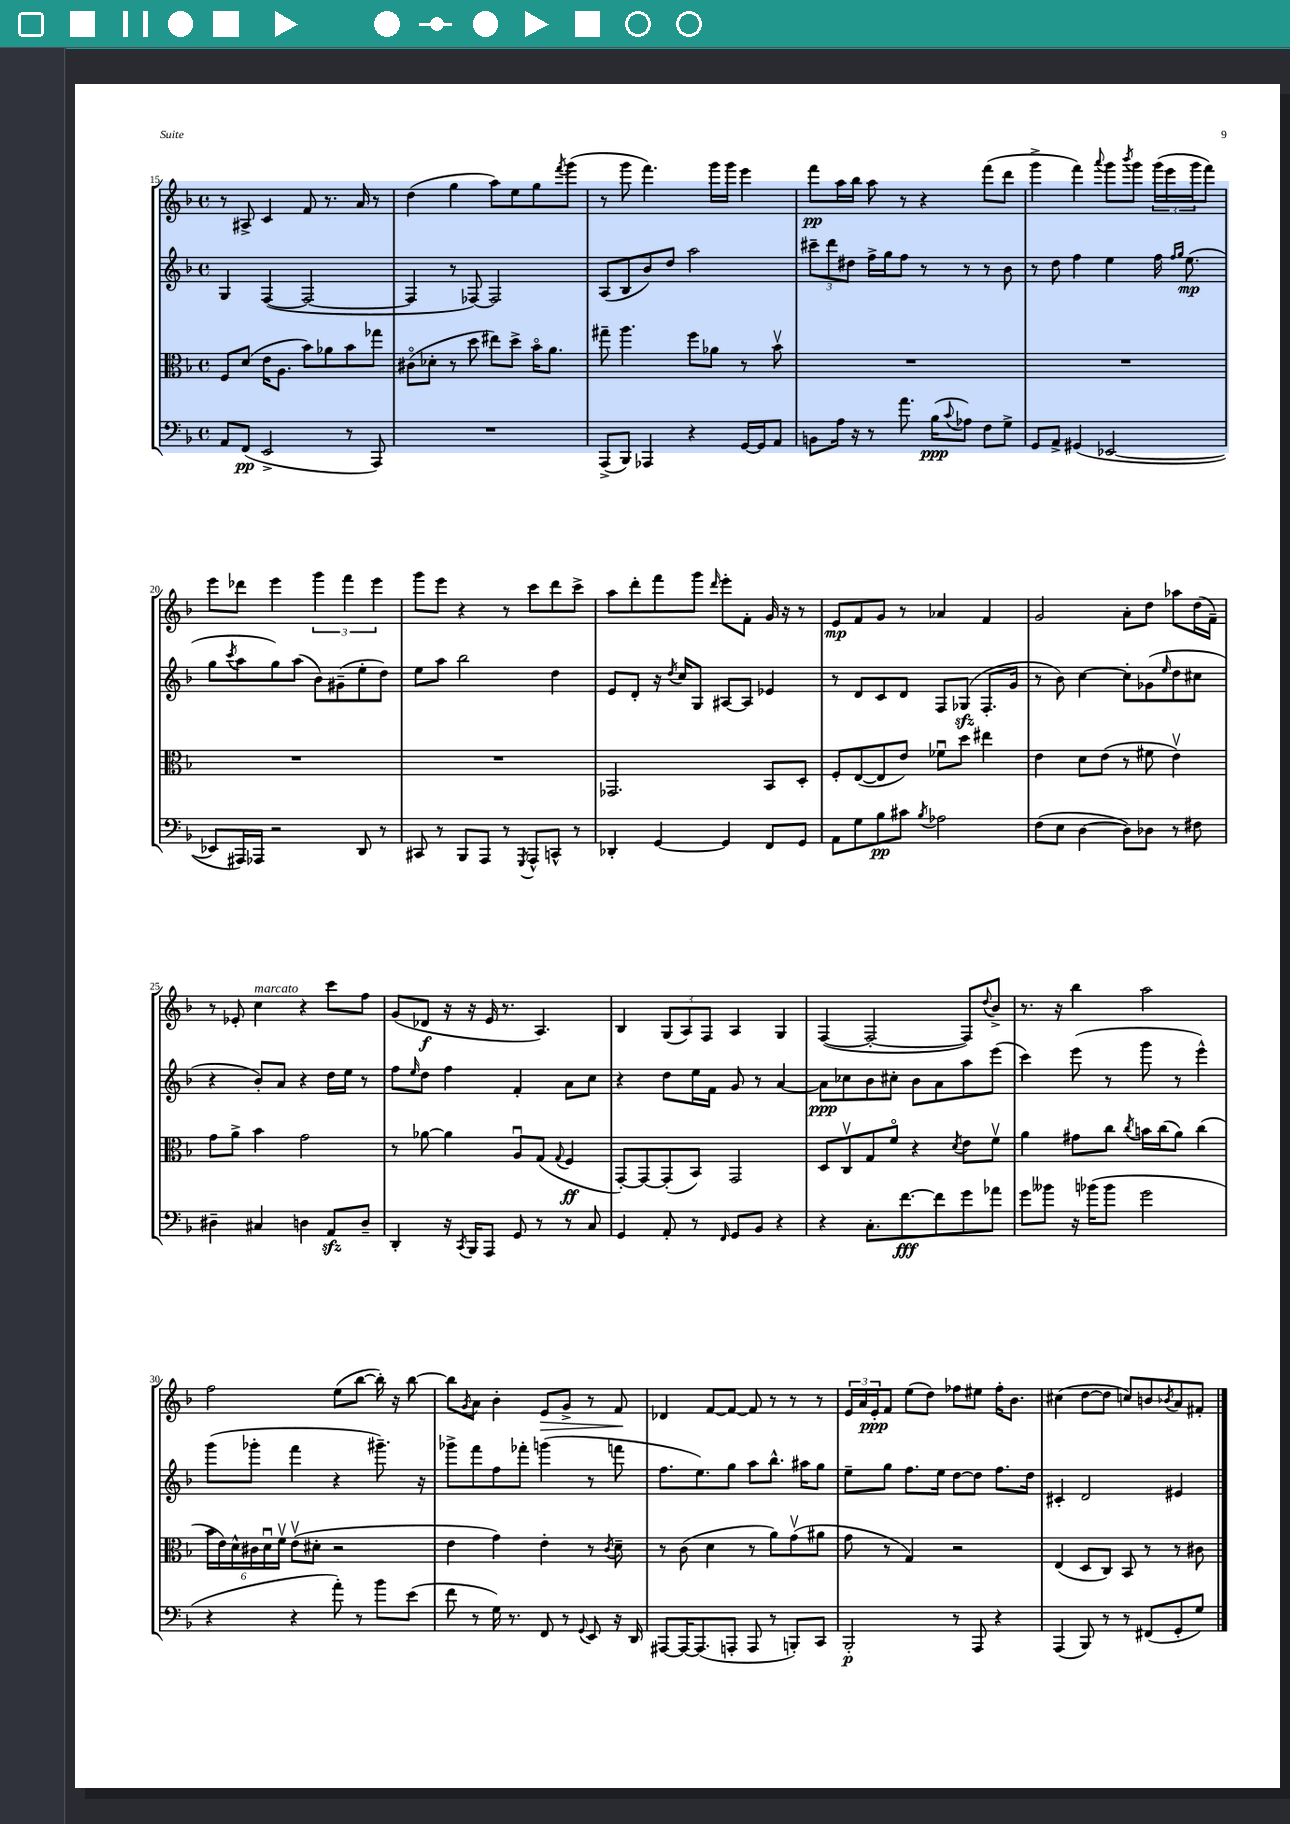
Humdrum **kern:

**kern	**dynam	**kern	**dynam	**kern	**dynam	**kern	**dynam
*part4	*part4	*part3	*part3	*part2	*part2	*part1	*part1
*staff4	*staff4	*staff3	*staff3	*staff2	*staff2	*staff1	*staff1
*clefF4	*	*clefC3	*	*clefG2	*	*clefG2	*
*k[b-]	*	*k[b-]	*	*k[b-]	*	*k[b-]	*
*M4/4	*	*M4/4	*	*M4/4	*	*M4/4	*
*met(c)	*	*met(c)	*	*met(c)	*	*met(c)	*
=15	=15	=15	=15	=15	=15	=15	=15
8AA/L	.	8F/L	.	4G/	.	8r	.
(8FF/J	pp	(8d/J	.	.	.	8A#X^/	.
2EE^/	.	16e\KL	.	([4F/	.	4c/	.
.	.	8.A\J	.	.	.	.	.
.	.	8b-\L)	.	2F/_	.	8f/	.
.	.	8a-X\	.	.	.	8.r	.
8r	.	8b-\	.	.	.	.	.
.	.	.	.	.	.	16a/	.
8AAA/)	.	8gg-X\J	.	.	.	8r	.
=16	=16	=16	=16	=16	=16	=16	=16
1r	.	(8c#X\L	.	4F/]	.	(4dd\	.
.	.	8d-X'\J	.	.	.	.	.
.	.	8r	.	8r	.	4gg\	.
.	.	8dd\	.	[8F-X/)	.	.	.
.	.	8ee#X\L)	.	2F-/]	.	8aa\L)	.
.	.	8dd^\J	.	.	.	8ee\	.
.	.	16b-\KL	.	.	.	8gg\	.
.	.	8.a\J	.	.	.	.	.
.	.	.	.	.	.	8qfff/	.
.	.	.	.	.	.	(8ggg\J	.
=17	=17	=17	=17	=17	=17	=17	=17
(8AAA^/L	.	8gg#X~\	.	(8A/L	.	8r	.
8BBB-/J)	.	4.aa\	.	8B-/	.	8ggg\	.
4AAA-X/	.	.	.	8b-/)	.	4.fff\)	.
.	.	.	.	8dd/J	.	.	.
4r	.	8ff\L	.	2aa\	.	.	.
.	.	8a-X\J	.	.	.	16ggg\LL	.
.	.	.	.	.	.	16ggg\JJ	.
[16GG/LL	.	8r	.	.	.	4eee\	.
16GG/J]	.	.	.	.	.	.	.
8AA/J	.	8b-v\	.	.	.	.	.
=18	=18	=18	=18	=18	=18	=18	=18
8BBn\L	.	1r	.	12ccc#X~\L	.	8fff\L	pp
.	.	.	.	12ddd\	.	.	.
16A\Jk	.	.	.	.	.	16aa\L	.
.	.	.	.	12dd#X\J	.	.	.
16r	.	.	.	.	.	16bb-\JJ	.
8r	.	.	.	16ff^\LL	.	8aa\	.
.	.	.	.	16gg\J	.	.	.
8.a\	.	.	.	8ff\J	.	8r	.
.	.	.	.	8r	.	4r	.
(16B-\KL	ppp	.	.	.	.	.	.
8qqc/	.	.	.	.	.	.	.
8A-X\J)	.	.	.	8r	.	.	.
8F\L	.	.	.	8r	.	(8fff\L	.
8G^\J	.	.	.	8b-\	.	8ddd\J	.
=19	=19	=19	=19	=19	=19	=19	=19
8GG/L	.	1r	.	8r	.	4ggg^\	.
8AA^/J	.	.	.	8dd\	.	.	.
(4GG#X/	.	.	.	4ff\	.	4fff\)	.
.	.	.	.	.	.	8qqaaa/	.
[2EE-X/	.	.	.	4ee\	.	8ggg\L	.
.	.	.	.	.	.	8qbbb-/	.
.	.	.	.	.	.	8ggg\J	.
.	.	.	.	16ff\	.	(24ggg\LL	.
.	.	.	.	.	.	24eee\	.
.	.	.	.	16qqff/LL	.	.	.
.	.	.	.	16qqgg/JJ	.	.	.
.	.	.	.	(8.ee\	mp	.	.
.	.	.	.	.	.	24ggg\J	.
.	.	.	.	.	.	8fff\J)	.
!!LO:LB:g=z
=20	=20	=20	=20	=20	=20	=20	=20
8EE-X/L]	.	1r	.	8gg\L	.	8eee\L	.
.	.	.	.	8qccc/	.	.	.
16AAA#X/L)	.	.	.	8aa\	.	8ddd-X\J	.
16AAA-X/JJ	.	.	.	.	.	.	.
2r	.	.	.	8gg\)	.	4eee\	.
.	.	.	.	(8aa\J	.	.	.
.	.	.	.	8b-\L)	.	6ggg\	.
.	.	.	.	(8g#X~\	.	.	.
.	.	.	.	.	.	6fff\	.
8DD/	.	.	.	8ee'\	.	.	.
.	.	.	.	.	.	6eee\	.
8r	.	.	.	8dd\J)	.	.	.
=21	=21	=21	=21	=21	=21	=21	=21
8CC#X/	.	1r	.	8ee\L	.	8ggg\L	.
8r	.	.	.	8aa\J	.	8eee\J	.
8BBB-/L	.	.	.	2bb-\	.	4r	.
8AAA/J	.	.	.	.	.	.	.
8r	.	.	.	.	.	8r	.
8qGGG/	.	.	.	.	.	.	.
8AAA^^/L	.	.	.	.	.	8ccc\L	.
8CCn^^/J	.	.	.	4dd\	.	8ddd\	.
8r	.	.	.	.	.	8ccc^\J	.
=22	=22	=22	=22	=22	=22	=22	=22
4DD-X'/	.	2.GG-X/	.	8e/L	.	8aa\L	.
.	.	.	.	8d'/J	.	8ddd'\	.
[4GG/	.	.	.	16r	.	8fff\	.
.	.	.	.	8qdd/	.	.	.
.	.	.	.	16cc/KL	.	.	.
.	.	.	.	8G/J	.	8ggg\J	.
.	.	.	.	.	.	16qqddd/	.
4GG/]	.	.	.	[8A#X/L	.	8eee'\L	.
.	.	.	.	8A#/J]	.	8f'\J	.
8FF/L	.	8BB-/L	.	4e-X/	.	16g/	.
.	.	.	.	.	.	16r	.
8GG/J	.	8D'/J	.	.	.	8r	.
=23	=23	=23	=23	=23	=23	=23	=23
8AA\L	.	8F'/L	.	8r	.	8e/L	mp
8G\	.	([8E/	.	8d/L	.	8f/	.
8B-\	pp	8E/]	.	8c/	.	8g/J	.
8c#X\J	.	8e/J)	.	8d/J	.	8r	.
8qB-/	.	.	.	.	.	.	.
2A-X\	.	8f-Xu\L	.	8F/L	.	4a-X/	.
.	.	8dd\J	.	(8G-Xzz/J	.	.	.
.	.	4ee#X\	.	8.F'/L	.	4f/	.
.	.	.	.	16g/Jk	.	.	.
=24	=24	=24	=24	=24	=24	=24	=24
(8F\L	.	4e\	.	8r	.	2g/	.
8E\J	.	.	.	8b-\)	.	.	.
[4D\	.	8d\L	.	[4cc\	.	.	.
.	.	(8e\J	.	.	.	.	.
8D\L])	.	8r	.	8cc'\L]	.	8a'\L	.
8D-X\J	.	8f#X\	.	(8g-X\	.	8dd\J	.
.	.	.	.	16qqee/	.	.	.
8r	.	4ev\)	.	8dd\	.	8aa-X\L	.
8F#X\	.	.	.	8cc#X\J	.	(16dd\L	.
.	.	.	.	.	.	16f~\JJ)	.
!!LO:LB:g=z
=25	=25	=25	=25	=25	=25	=25	=25
4D#X~\	.	8g\L	.	4r	.	8r	.
.	.	8a^\J	.	.	.	8e-X'/	.
!	!	!	!	!	!	!LO:TX:a:i:t=marcato	!
4C#X/	.	4b-\	.	8b-'/L)	.	4cc\	.
.	.	.	.	8a/J	.	.	.
4Dn\	.	2g\	.	4r	.	4r	.
8AAzz/L	.	.	.	16dd\LL	.	8ccc\L	.
.	.	.	.	16ee\JJ	.	.	.
8D~/J	.	.	.	8r	.	8ff\J	.
=26	=26	=26	=26	=26	=26	=26	=26
4DD'/	.	8r	.	8ff\L	.	(8g/L	.
.	.	.	.	16qqee/	.	.	.
.	.	[8a-X\	.	8dd\J	.	8d-X/J	f
16r	.	4a-\]	.	4ff\	.	16r	.
8qCC/	.	.	.	.	.	.	.
16BBB-/KL	.	.	.	.	.	16r	.
8AAA/J	.	.	.	.	.	16e/	.
.	.	.	.	.	.	8.r	.
8GG/	.	8Au/L	.	4f'/	.	.	.
8r	.	(8G/J	.	.	.	4.A/)	.
.	.	8qqG/	.	.	.	.	.
8r	.	4F/	ff	8a\L	.	.	.
8C/	.	.	.	8cc\J	.	.	.
=27	=27	=27	=27	=27	=27	=27	=27
4GG/	.	[8GG'/L)	.	4r	.	4B-/	.
.	.	8GG/_	.	.	.	.	.
8AA'/	.	(8GG'/]	.	8dd\L	.	(12G/L	.
.	.	.	.	.	.	12A/)	.
8r	.	8BB-/J)	.	16ee\L	.	.	.
.	.	.	.	.	.	12F/J	.
.	.	.	.	16f\JJ	.	.	.
16qqFF/	.	.	.	.	.	.	.
8GG/L	.	2GG/	.	8g/	.	4A/	.
8BB-/J	.	.	.	8r	.	.	.
4r	.	.	.	[4a/	.	4G/	.
=28	=28	=28	=28	=28	=28	=28	=28
4r	.	8D/L	.	8a\L]	ppp	([4F/	.
.	.	8Cv/	.	8cc-X\	.	.	.
8.C'\L	.	8G/	.	8b-\	.	2F'/_	.
.	.	8f/J	.	8cc#X'\J	.	.	.
[8.f\	fff	.	.	.	.	.	.
.	.	4r	.	8b-\L	.	.	.
8f\]	.	.	.	8a\	.	.	.
.	.	8qd/	.	.	.	.	.
8g\	.	8e\L	.	8aa\	.	8F/L])	.
.	.	.	.	.	.	8qqdd/	.
8a-X\J	.	8fv\J	.	(8eee\J	.	8b-^/J	.
=29	=29	=29	=29	=29	=29	=29	=29
8g\L	.	4a\	.	4ccc\)	.	8.r	.
8b--X\J	.	.	.	.	.	.	.
.	.	.	.	.	.	16r	.
16r	.	8g#X\L	.	(8eee\	.	4bb-\	.
(16b-X\KL	.	.	.	.	.	.	.
8b-\J	.	8cc\J	.	8r	.	.	.
.	.	8qcc/	.	.	.	.	.
2g\	.	16bn\LL	.	8ggg\	.	2aa\	.
.	.	(16cc\J	.	.	.	.	.
.	.	8a\J)	.	8r	.	.	.
.	.	(4cc\	.	4eee^^\)	.	.	.
!!LO:LB:g=z
=30	=30	=30	=30	=30	=30	=30	=30
4r	.	24b-\LL	.	(8ggg\L	.	2ff\	.
.	.	24e\)	.	.	.	.	.
.	.	24d^^\	.	.	.	.	.
.	.	24c#X\	.	8ggg-X'\J	.	.	.
.	.	24du\	.	.	.	.	.
.	.	24fv\JJ	.	.	.	.	.
4r	.	(8ev\L	.	4fff\	.	.	.
.	.	8d#X'\J	.	.	.	.	.
8a'\)	.	2r	.	4r	.	(8ee\L	.
8r	.	.	.	.	.	[8bb-\J	.
8b-\L	.	.	.	8.ggg#X~\)	.	16bb-'\])	.
.	.	.	.	.	.	16r	.
(8e\J	.	.	.	.	.	[8bb-\	.
.	.	.	.	16r	.	.	.
=31	=31	=31	=31	=31	=31	=31	=31
8f\	.	4e\	.	8ggg-X^\L	.	8bb-\L]	.
.	.	.	.	.	.	8qg/	.
8r	.	.	.	8fff\	.	8a\J	.
16G\)	.	4g\)	.	8ff\	.	4b-'\	.
8.r	.	.	.	.	.	.	.
.	.	.	.	8fff-X'\J	.	.	.
!	!	!	!	!	!	!	!LO:HP:b
8FF/	.	4e'\	.	(4gggn\	.	8e/L	>
8r	.	.	.	.	.	8g^/J	.
8qqGG/	.	.	.	.	.	.	.
8EE/	.	8r	.	8r	.	8r	.
.	.	8qc/	.	.	.	.	.
16r	.	8d~\	.	8fffn\	.	8f/	.
16DD/	.	.	.	.	.	.	.
.	.	.	.	.	.	.	]
=32	=32	=32	=32	=32	=32	=32	=32
[8AAA#X/L	.	8r	.	8.ff\L	.	4d-X/	.
16AAA#/K_	.	(8c\	.	.	.	.	.
(8.AAA#/]	.	.	.	8.ee\)	.	.	.
.	.	4d\	.	.	.	[8f/L	.
8AAAn'/J	.	.	.	8gg\J	.	8f/J_	.
8AAA/	.	8r	.	8aa\L	.	8f/]	.
8r	.	8a\L)	.	8.bb-^^\J	.	8r	.
8BBBn'/L)	.	(8gv\	.	.	.	8r	.
.	.	.	.	16aa#X\KL	.	.	.
8CC/J	.	8a#X\J	.	8gg\J	.	8r	.
=33	=33	=33	=33	=33	=33	=33	=33
2BBB-'/	p	8g\	.	8ee~\L	.	24e/LL	.
.	.	.	.	.	.	24a/	.
.	.	.	.	.	.	24e'/J	ppp
.	.	8r	.	8gg\J	.	8f/J	.
.	.	4G/)	.	8.ff\L	.	(8ee\L	.
.	.	.	.	.	.	8dd\J)	.
.	.	.	.	16ee\Jk	.	.	.
8r	.	2r	.	[8dd\L	.	8ff-X\L	.
8AAA/	.	.	.	8dd\J]	.	8ee#X\J	.
4r	.	.	.	8.ff\L	.	16ff-'\KL	.
.	.	.	.	.	.	8.b-\J	.
.	.	.	.	16dd\Jk	.	.	.
=34	=34	=34	=34	=34	=34	=34	=34
(4AAA/	.	(4E/	.	4c#X'/	.	(4cc#X\	.
8BBB-/)	.	8D/L	.	2d/	.	[8dd\L	.
8r	.	8C/J)	.	.	.	8dd\J]	.
8r	.	8BB-/	.	.	.	8ccn/L)	.
(8FF#X/L	.	8r	.	.	.	8bn/	.
.	.	.	.	.	.	8qb-X/	.
8GG'/	.	8r	.	4e#X/	.	8a/	.
8G/J)	.	8c#X\	.	.	.	8f#X'/J	.
==	==	==	==	==	==	==	==
*-	*-	*-	*-	*-	*-	*-	*-
